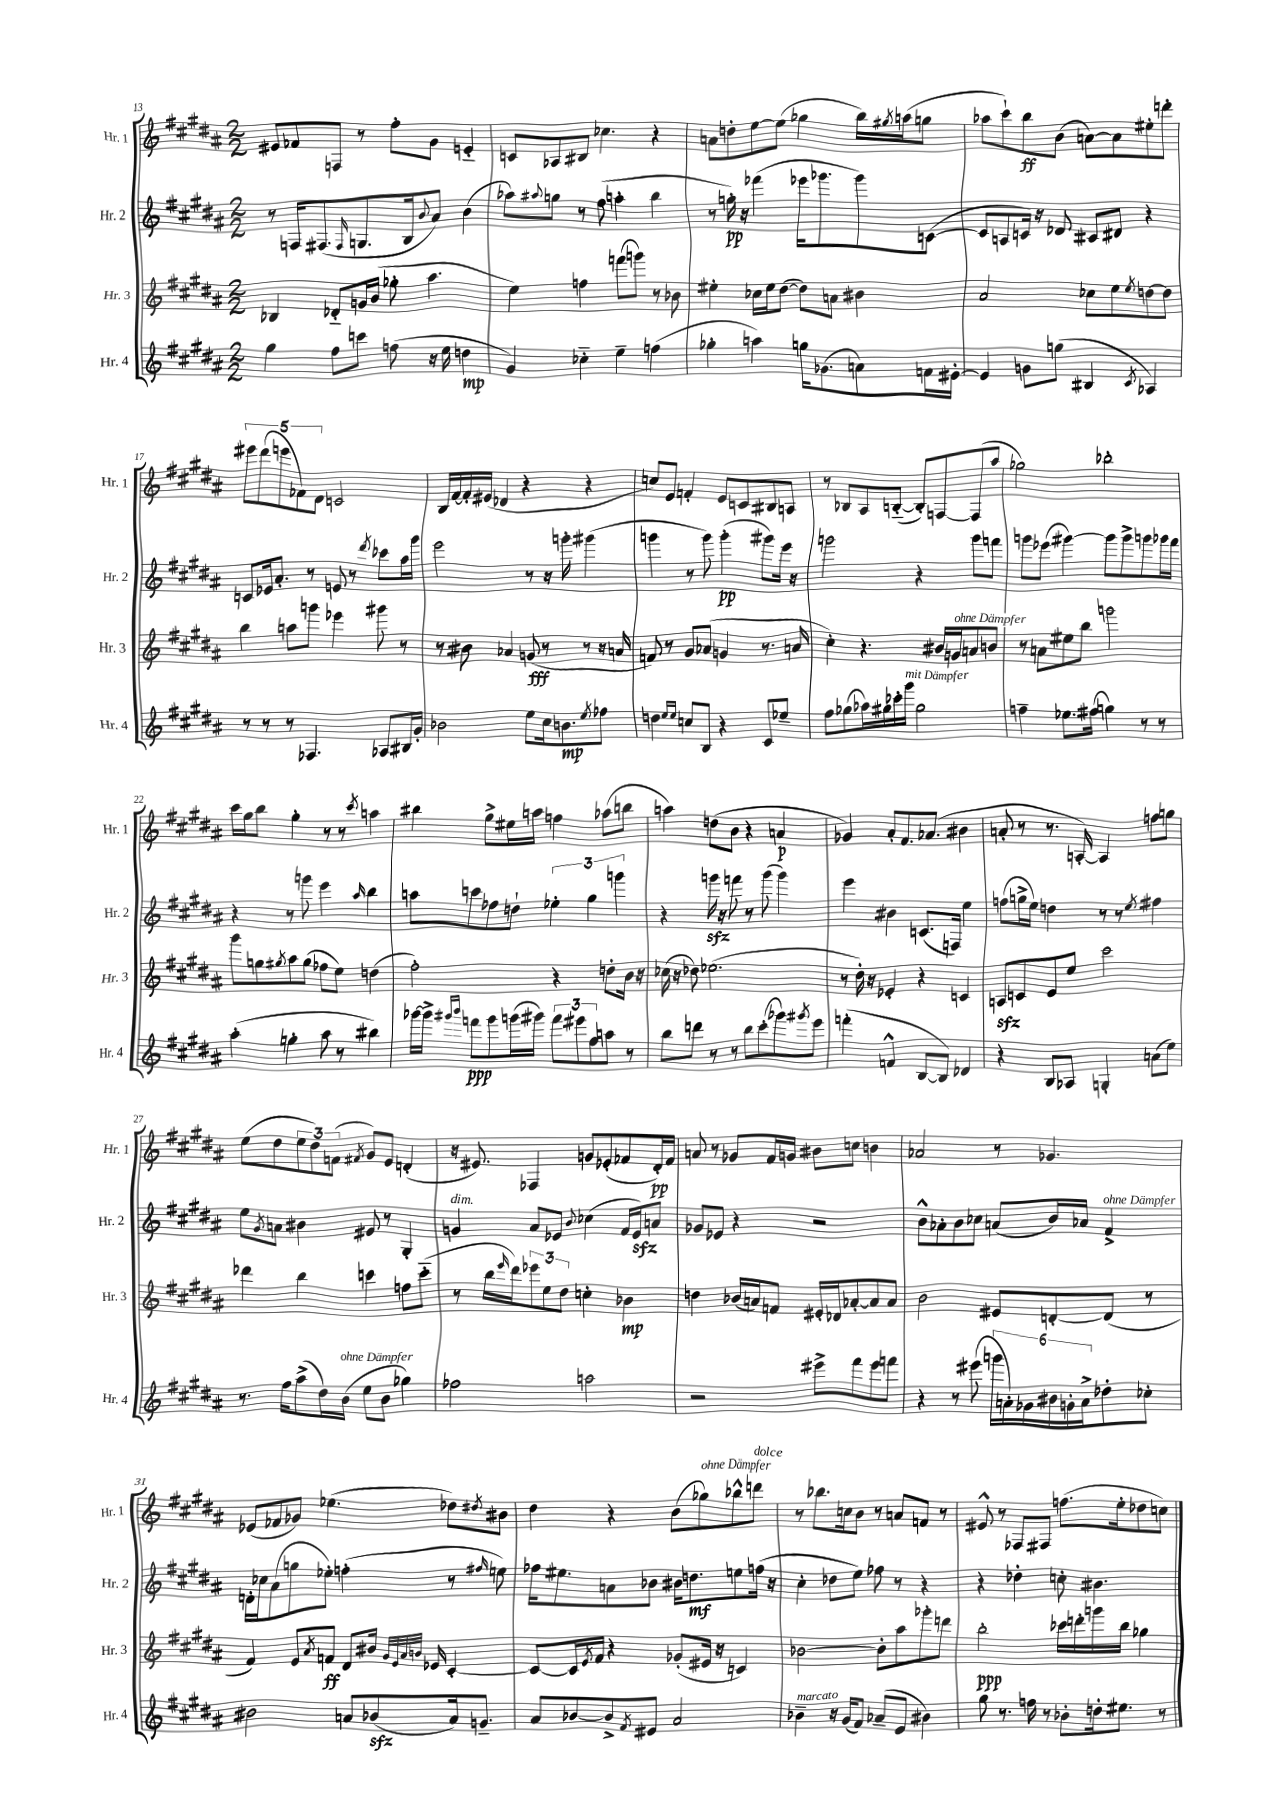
<<
\new StaffGroup <<
\new Staff = "s0" \with { instrumentName = "Hr. 1" shortInstrumentName = "Hr. 1" } {
    \clef treble \key b \major \numericTimeSignature \time 2/2
    eis'8 fes'8 f8 r8 fis''8-. gis'8 e'4-_ |
    c'8 aes8 bis8 ces''4. r4 |
    a'8 d''8-. e''8~ e''8( ges''4 b''16) \acciaccatura { gis''8 } a''16( g''8 |
    aes''8 cis'''8-!) b''8\ff b'8( a'8~) a'8 eis''8-. d'''8-. |
    \tuplet 5/4 { eis'''8 dis'''8( e'''8 fes'8) dis'8 } c'2 |
    b16 fis'16~ fis'16-. eis'16( des'4 r4 r4 |
    c''8) e'8 f'4-. e'8 c'8 bis8 a8 |
    r8 bes8 ais8 b8~-_( b8-.) f8~ f8( ais''8 |
    ges''2) bes''2-. |
    cis'''16 gis''16 b''8 gis''4-. r8 r8 \acciaccatura { cis'''8 } a''4 |
    bis''4 gis''8-> eis''16 a''16 f''4 aes''8( b''8 |
    a''4) d''8( b'8 r4 a'4\p |
    ges'4) ais'8-. fis'8. aes'8.( bis'4 |
    a'8-. r8 r8. a16~-.) a4 f''8 g''8 |
    e''8( dis''8 \tuplet 3/2 { e''8 dis''8) f'8( } \acciaccatura { fis'8 } gis'8) e'8 d'4-.( |
    r16 eis'8.) fes4 g'8 ees'8-.( fes'8 dis'16-.\pp) fes'16 |
    a'8 r8 ges'8 fis'16 g'16 bis'8 c''8 b'4 |
    aes'2 r8 ges'4. |
    ees'8( fes'8 ges'8) ees''4.( des''8) \acciaccatura { dis''8 } bis'8 |
    dis''4 r4 b'8( ges''8^\markup { \italic "ohne Dämpfer" }) bes''8-^ d'''8^\markup { \italic "dolce" } |
    r8 bes''8. c''16 b'8 r8 a'8 f'8 r8 |
    eis'8-^ r8 fes8 fis8 f''8.( e''16-. des''8 c''8) \bar "|." |
}
\new Staff = "s1" \with { instrumentName = "Hr. 2" shortInstrumentName = "Hr. 2" } {
    \clef treble \key b \major \numericTimeSignature \time 2/2
    r8 f16 fis8.( \grace { fis16 } g8. b16 \appoggiatura { b'8 } ais'8) b'4( |
    aes''8) \appoggiatura { ais''8 } g''8 r8 fis''8( a''4-. b''4 |
    r8 g''16-.\pp) r16 fes'''4( ees'''16 ges'''8. ges'''8) c'8~( |
    c'8 a8 c'16) r16 des'8 cis'8 dis'8 r4 |
    c'8 ees'16 ais'8.-. r8 e'8 r8 \acciaccatura { dis'''8 } ces'''8 ais''16 gis'''16 |
    e'''2 r8 r16 g'''16-. gis'''4( |
    g'''4 r8 g'''8) g'''4-.\pp( gis'''8) e'''16 r16 |
    g'''2 r4 g'''8 f'''8 |
    g'''8 ees'''8( gis'''4~) gis'''8 gis'''8-> g'''8 ges'''16 fis'''16 |
    r4 r8 g'''8 e'''4 \grace { ais''16 } b''4 |
    a''8 c'''8 fes''8 d''8-! \tuplet 3/2 { ees''4-. gis''4 g'''4 } |
    r4 g'''16\sfz r16 f'''8 r8 g'''8( g'''4) |
    e'''4 bis'4 c'8.( f16) e''4 |
    f''8( g''16-> e''16) d''4 r8 r8 \acciaccatura { e''8 } fis''4 |
    e''8 \acciaccatura { gis'8 } a'8 bis'4 eis'8 r8 gis4-. |
    g'4^\markup { \italic "dim." } ais'8 ees'8 \appoggiatura { b'8 } ces''4( fis'16 ees'16\sfz) a'8 |
    ges'8 ees'8 r4 r2 |
    b'8-^ aes'8-. b'8 ces''8 a'8( b'16) aes'16 fis'4->^\markup { \italic "ohne Dämpfer" } |
    d'16-. ces''16 ais'8( g''8 ees''8-.) f''4-.( r8 \grace { fis''16 } e''8) |
    fes''16 eis''8. a'8 bes'8 bis'16 d''8.\mf e''8 f''16( r16 |
    cis''4-. des''8 e''8) fes''8 r8 r4 |
    r4 des''4-. c''8-. bis'4. \bar "|." |
}
\new Staff = "s2" \with { instrumentName = "Hr. 3" shortInstrumentName = "Hr. 3" } {
    \clef treble \key b \major \numericTimeSignature \time 2/2
    bes4 des'8-_ g'16 b'16( ges''8-. ais''4. |
    e''4) f''4 f'''8( g'''8) r8 bes'8 |
    eis''4-. ces''16 eis''16 dis''8~( dis''8) a'8 bis'4 |
    ais'2 ces''8 e''8 \acciaccatura { e''8 } d''8~ d''8 |
    b''4 a''8 g'''8 ees'''4 gis'''8 r8 |
    r8 bis'8 aes'4 g'8\fff( r8 r8 r16 a'16 |
    f'8) r8 gis'8 aes'8( g'4 r8. a'16 |
    cis''4-.) r4. bis'16 g'16^\markup { \italic "ohne Dämpfer" } a'8 b'8 |
    r8 a'8 eis''8 b''8 g'''2 |
    gis'''8 g''8 \acciaccatura { gis''8 } ais''8 gis''8( fes''8 e''8) d''4( |
    fis''2-.) r4 d''8-. b'16 r16 |
    ces''16( r16 des''8) ees''2.( |
    r8 dis''16-.) r16 ees'4-. r4 c'4 |
    a8\sfz c'8 e'8 e''8 cis'''2 |
    des'''4 b''4 c'''4 f''8 c'''8-_( |
    r8 b''16 \grace { e'''16 } dis'''16) \tuplet 3/2 { ees'''8 e''8 dis''8 } c''4-. bes'4\mp |
    d''4 bes'16( a'16) f'8 eis'16-. des'16 aes'8~-. aes'8 aes'8 |
    b'2 eis'8 d'8~-. d'8( r8 |
    fis'4) e'8 \acciaccatura { ais'8 } f'8\ff dis'8 bis'16 \grace { gis'32 e'32 ais'32 b'32 } ees'16 cis'4~-. |
    cis'8~ cis'16 \acciaccatura { e'8 } fis'16 r4 ges'8-.( eis'16 r16 c'4) |
    bes'2~ bes'8-. ais''8 ges'''8-. d'''8 |
    b''2-.\ppp ces'''16 d'''16-. g'''16 b''16 ges''4 \bar "|." |
}
\new Staff = "s3" \with { instrumentName = "Hr. 4" shortInstrumentName = "Hr. 4" } {
    \clef treble \key b \major \numericTimeSignature \time 2/2
    gis''4 fis''8 c'''8 f''8( r16 e''16 d''4\mp |
    gis'4) ces''4-_ e''4-- f''4( |
    ges''4-. a''4) g''16 ges'8.( a'8) f'16 eis'16~-. |
    eis'4 g'8 g''8( bis4 \acciaccatura { cis'8 } aes4) |
    r8 r8 r8 fes4. aes8 bis16 gis'16-. |
    bes'2 e''8 cis''16 b'8.\mp \acciaccatura { e''8 } fes''8 |
    d''4 \grace { e''16 e''16 } c''8 b8 r4 cis'8 ees''8-- |
    fis''8 ges''8( aes''16) gis''16 ces'''16-. gis'''16^\markup { \italic "mit Dämpfer" } gis''2 |
    f''4-- ees''8. fis''16( g''4) r8 r8 |
    ais''4-.( g''4-. ais''8 r8 bis''4) |
    ges'''16~ ges'''16-> \grace { gis'''16 b'''16 } f'''8\ppp gis'''8 g'''16( gis'''16) \tuplet 3/2 { f'''8 eis'''8 fis''8 } a''8 r8 |
    b''8 d'''8 r8 r8 b''8 cis'''8-.( ges'''8) \acciaccatura { gis'''8 } e'''8 |
    f'''4-.( f'4-^ b8~ b8) des'4 |
    r4 b8 aes8 g4-. a'8( e''8) |
    r8. fis''16 ais''8->( dis''16) b'16^\markup { \italic "ohne Dämpfer" }( e''8 b'8 ges''4) |
    fes''2 a''2 |
    r2 eis'''8-> fis'''8 eis'''8 f'''8 |
    r4 r8 eis'''8( \tuplet 6/4 { g'''16 a'16-.) ges'16 bis'16 g'16-. a'16-> } des''8-. ces''8-. |
    bis'2 a'8 bes'8\sfz( a'16) g'8.-- |
    ais'8 bes'8~ bes'8-> \acciaccatura { fis'8 } eis'8 ais'2 |
    bes'4--^\markup { \italic "marcato" } r16 gis'16( fis'8) aes'8--( e'8 bis'4) |
    gis''8 r8. f''16 r8 bes'8-. d''16-. eis''8. r8 \bar "|." |
}
>>
>>
\layout { \context { \Score currentBarNumber = #13 } }
